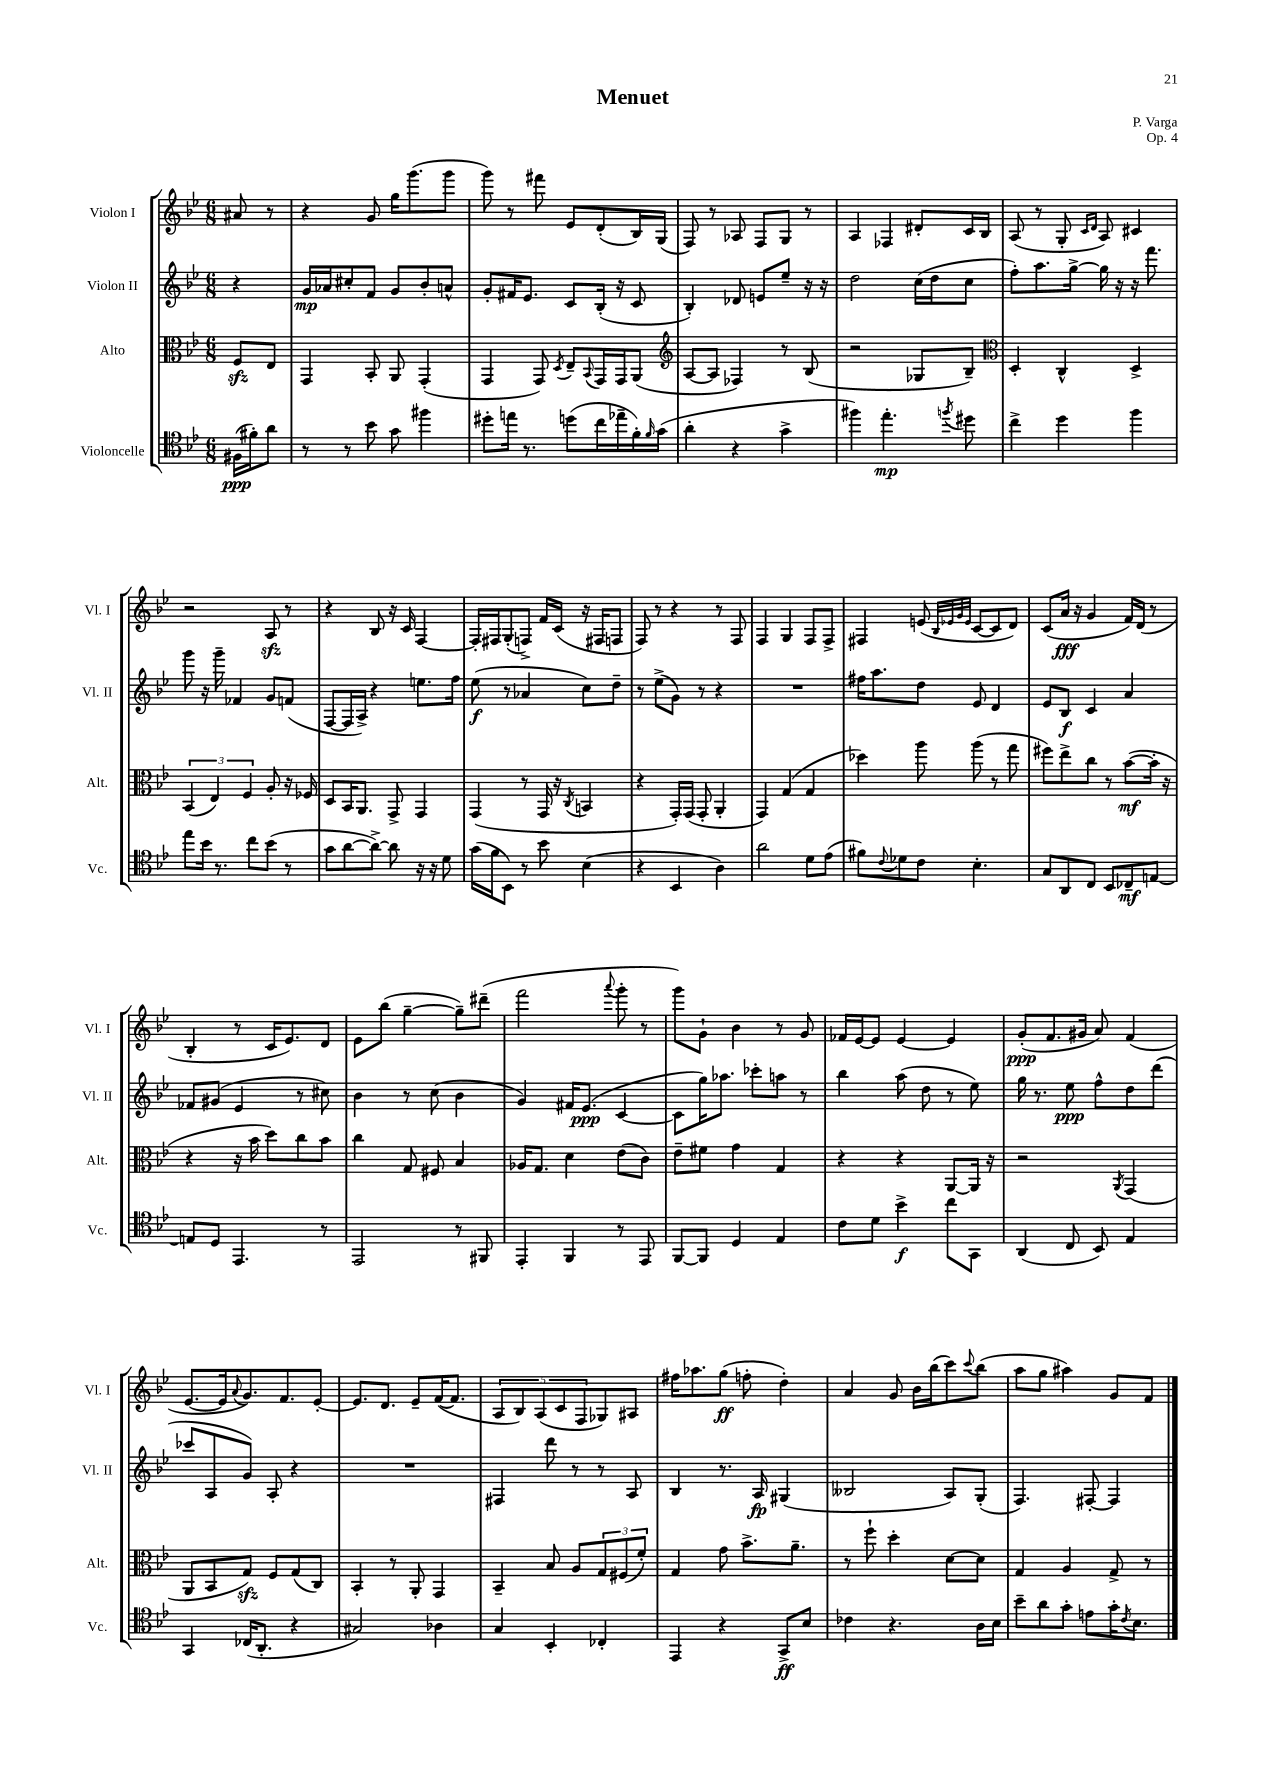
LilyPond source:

\header { title = "Menuet" composer = "P. Varga" opus = "Op. 4" }
<<
\new StaffGroup <<
\new Staff = "s0" \with { instrumentName = "Violon I" shortInstrumentName = "Vl. I" } {
    \clef treble \key bes \major \numericTimeSignature \time 6/8 \partial 4
    ais'8 r8 |
    r4 g'8 g''16 g'''8.( g'''8 |
    g'''8) r8 fis'''8 ees'8 d'8-.( bes16) g16( |
    f8) r8 aes8 f8 g8 r8 |
    a4 fes4 dis'8-. c'16 bes16 |
    a8( r8 g8-. \grace { c'16 d'16 } a8) cis'4 |
    r2 a8\sfz r8 |
    r4 bes8 r16 c'16 f4~ |
    f16-. fis16 g8-.( f8->) f'16 c'16( r16 fis16 f8 |
    f8) r8 r4 r8 f8 |
    f4 g4 f8 f8-> |
    fis4 e'8( \grace { bes32 ees'32 g'32 ees'32 } c'8~ c'8 d'8) |
    c'8( a'16\fff r16 g'4 f'16) d'16( r8 |
    bes4-. r8 c'16 ees'8.) d'8 |
    ees'8 bes''8( g''4~-- g''8--) dis'''8--( |
    f'''2 \appoggiatura { a'''8 } g'''8-. r8 |
    g'''8) g'8-! bes'4 r8 g'8 |
    fes'16 ees'16~ ees'8 ees'4~ ees'4 |
    g'8-.\ppp( f'8. gis'16 a'8) f'4( |
    ees'8.~ ees'16 \appoggiatura { a'8 } g'8.) f'8. ees'8~-. |
    ees'8. d'8. ees'8-- f'16~( f'8. |
    \tuplet 5/4 { a8 bes8) a8( c'8 f8 } ges8) ais8 |
    fis''16 aes''8. g''8\ff( f''8-. d''4-.) |
    a'4 g'8 bes'16 bes''16( c'''8) \appoggiatura { c'''8 } bes''8( |
    a''8 g''8 ais''4) g'8 f'8 \bar "|." |
}
\new Staff = "s1" \with { instrumentName = "Violon II" shortInstrumentName = "Vl. II" } {
    \clef treble \key bes \major \numericTimeSignature \time 6/8 \partial 4
    r4 |
    g'16\mp aes'16 cis''8-. f'8 g'8 bes'8-. a'8-^ |
    g'8-. fis'16 ees'8. c'8 bes16-.( r16 c'8 |
    bes4-.) des'8 e'8 ees''8-- r16 r16 |
    d''2 c''16( d''16 c''8 |
    f''8-.) a''8. g''16~-> g''16 r16 r16 f'''8. |
    g'''8 r16 g'''16-- fes'4 g'8 f'8( |
    f8~ f16 a16->) r4 e''8. f''16 |
    ees''8\f( r8 aes'4 c''8) d''8-- |
    r8 ees''8->( g'8) r8 r4 |
    R2. |
    fis''16 a''8. d''8 ees'8 d'4 |
    ees'8 bes8\f c'4 a'4 |
    fes'8 gis'8( ees'4 r8 cis''8) |
    bes'4 r8 c''8( bes'4 |
    g'4) fis'16 ees'8.\ppp( c'4~ |
    c'8 g''16) aes''8. ces'''8-. a''8 r8 |
    bes''4 a''8( d''8 r8 ees''8) |
    g''16 r8. ees''8\ppp f''8-^ d''8 d'''8( |
    ces'''8 a8 g'8) a8-. r4 |
    R2. |
    fis4 d'''8 r8 r8 a8 |
    bes4 r8. a16\fp gis4( |
    beses2 a8) g8-.( |
    f4.) fis8~-. fis4 \bar "|." |
}
\new Staff = "s2" \with { instrumentName = "Alto" shortInstrumentName = "Alt." } {
    \clef alto \key bes \major \numericTimeSignature \time 6/8 \partial 4
    f8\sfz ees8 |
    g,4 bes,8-. a,8 g,4-.( |
    g,4 g,8) \acciaccatura { d8 } ees8-- \appoggiatura { bes,8 } g,16 g,16 a,8( |
    \clef treble a8~ a8 fes4) r8 bes8( |
    r2 ges8 bes8--) |
    \clef alto d4-. c4-^ d4-> |
    \tuplet 3/2 { bes,4( ees4) f4 } a8-. r16 fes16 |
    d8 bes,16 a,8. g,8-> g,4 |
    g,4( r8 g,16 r16 \acciaccatura { c8 } b,4 |
    r4 g,16-.) g,16( g,8-. a,4-. |
    g,4) g4( g4 |
    des''4) a''8 a''8( r8 g''8 |
    fis''8) ees''8-> c''8 r8 bes'8~\mf( bes'16-. r16 |
    r4 r16 bes'16 d''8) c''8 bes'8 |
    c''4 g8 fis8 bes4 |
    aes16 g8. d'4 ees'8( c'8) |
    ees'8-- fis'8 g'4 g4 |
    r4 r4 a,8~ a,16 r16 |
    r2 \acciaccatura { a,8 } g,4( |
    a,8 bes,8 g8\sfz) f8 g8( c8) |
    bes,4-. r8 a,8-. g,4 |
    bes,4-- bes8 a8 \tuplet 3/2 { g8 fis8( f'8-.) } |
    g4 g'8 bes'8.-> a'8.-- |
    r8 f''8-! d''4-. d'8~ d'8 |
    g4 a4 g8-> r8 \bar "|." |
}
\new Staff = "s3" \with { instrumentName = "Violoncelle" shortInstrumentName = "Vc." } {
    \clef tenor \key bes \major \numericTimeSignature \time 6/8 \partial 4
    fis16\ppp( fis'16-.) a'8 |
    r8 r8 bes'8 g'8 fis''4 |
    dis''8-. e''16 r8. d''8( c''16 ees''16-- f'16-.) \grace { f'16 } g'16( |
    a'4-. r4 g'4-> |
    fis''4) ees''4.-.\mp \acciaccatura { f''8 } dis''8 |
    c''4-> d''4 f''4 |
    ees''8 bes'16 r8. c''8 bes'8( r8 |
    g'8 a'8~ a'8~->) a'8 r16 r16 d'8 |
    g'16( f'16 bes,8) r8 bes'8 bes4( |
    r4 bes,4 a4) |
    a'2 d'8 ees'8( |
    fis'8) \appoggiatura { c'8 } des'8 c'8 bes4.-. |
    g8 a,8 c8 bes,8 ces8--\mf e8~ |
    e8 d8 ees,4. r8 |
    ees,2 r8 fis,8 |
    ees,4-. f,4 r8 ees,8 |
    f,8~ f,8 d4 ees4 |
    c'8 d'8 bes'4->\f c''8 g,8 |
    a,4( c8 bes,8) ees4 |
    g,4 ces16( a,8.-. r4 |
    gis2) aes4 |
    g4 bes,4-. ces4-. |
    ees,4 r4 g,8->\ff bes8 |
    ces'4 r4. a16 bes16 |
    bes'8-- a'8 g'8-. e'8 g'16-. \acciaccatura { c'8 } bes8. \bar "|." |
}
>>
>>
\layout { \context { \Score \remove "Bar_number_engraver" } }
